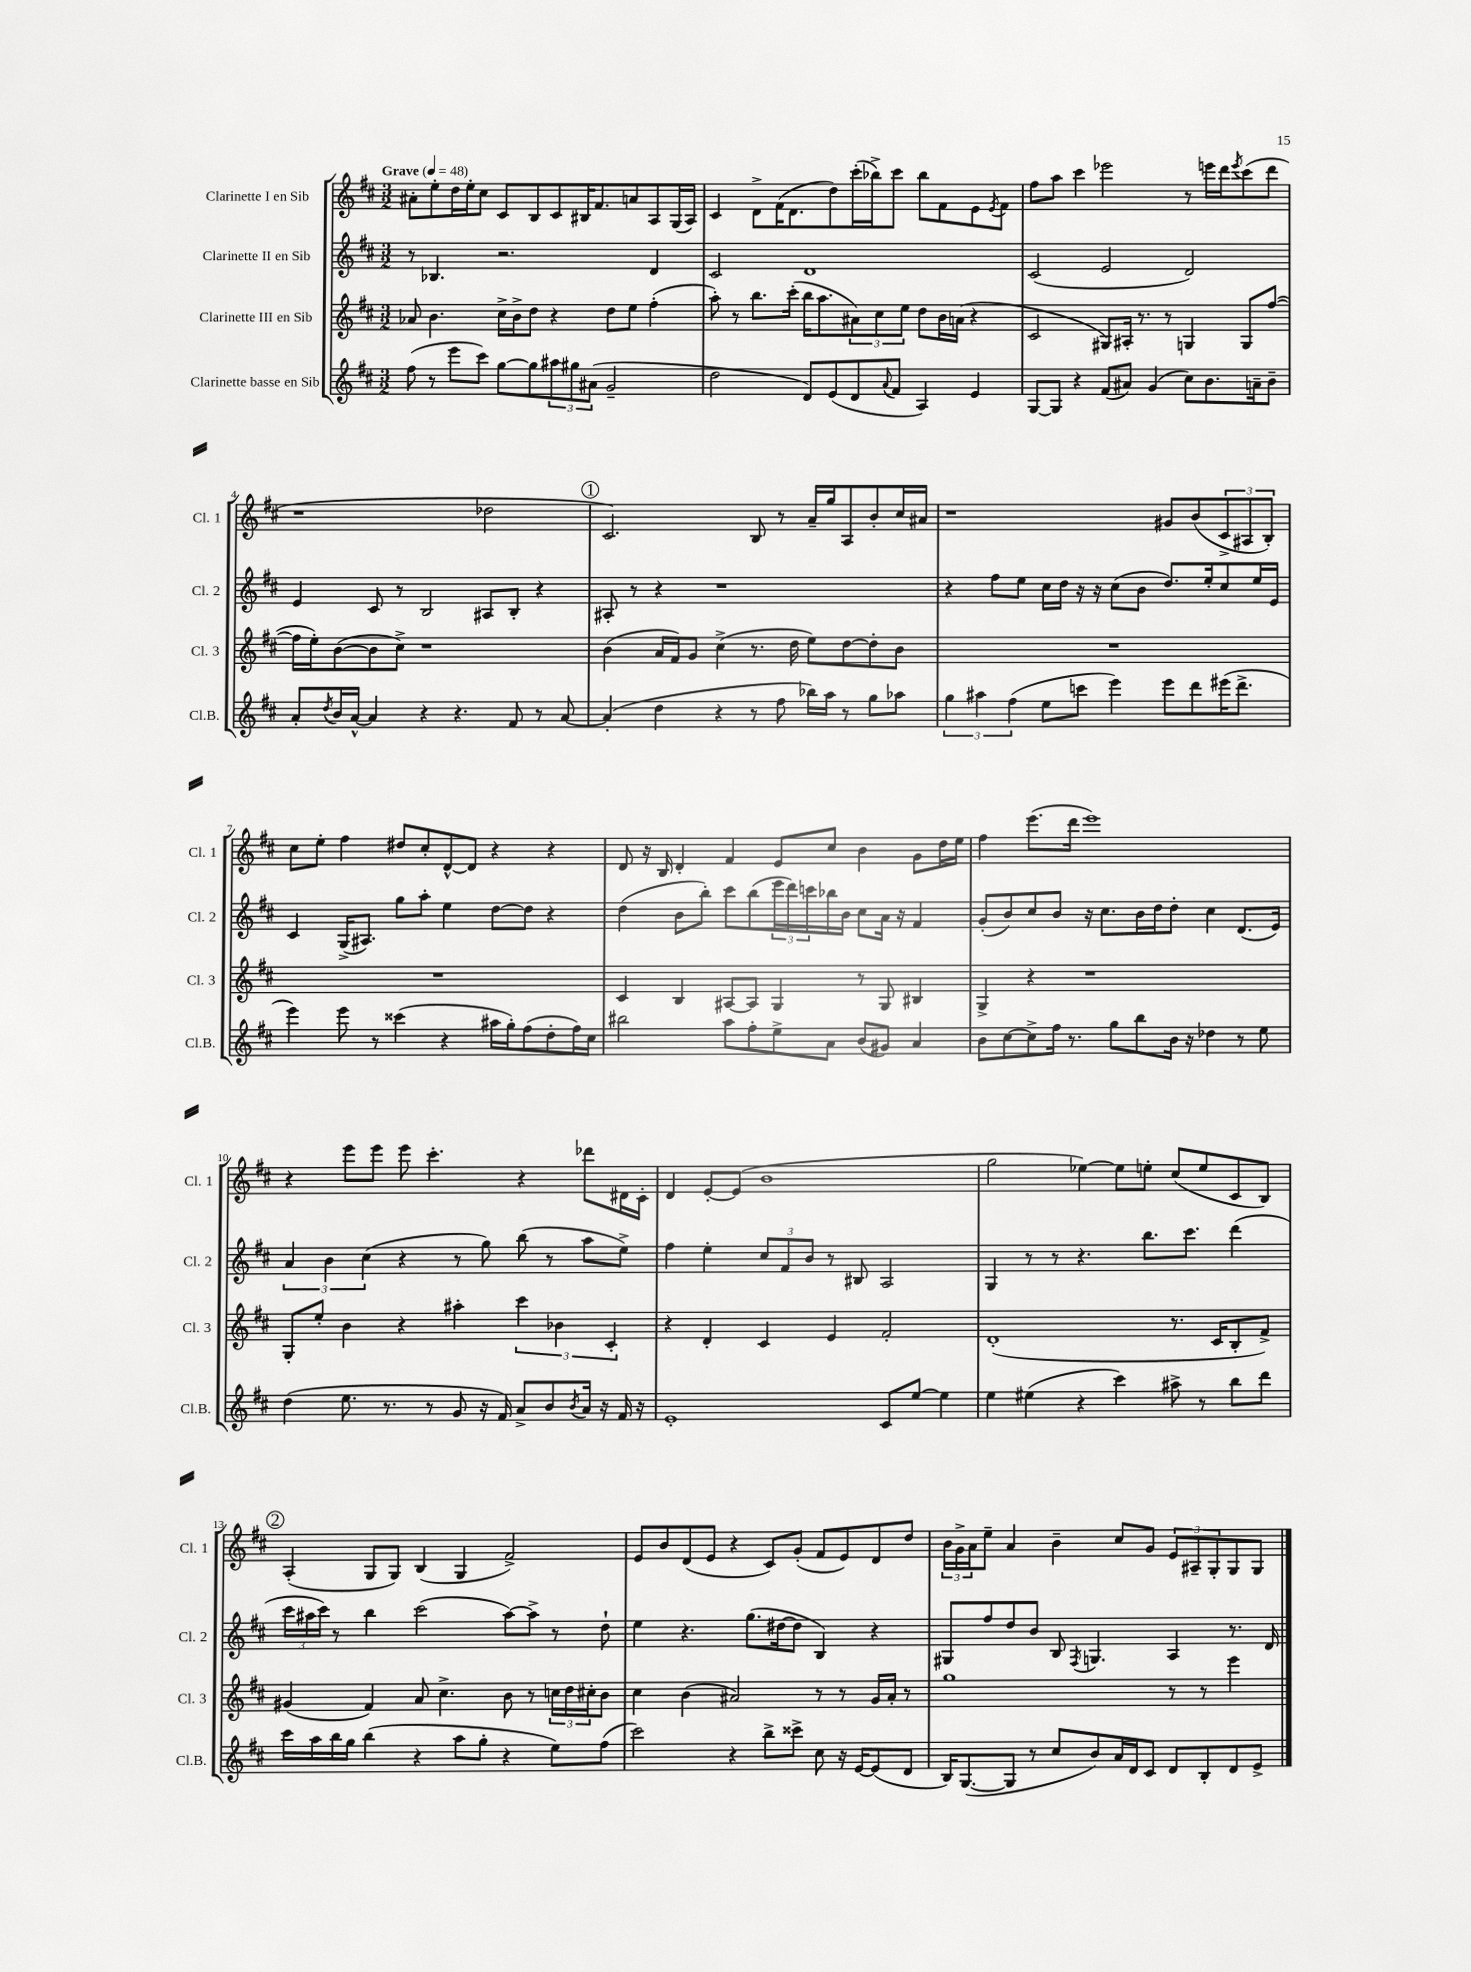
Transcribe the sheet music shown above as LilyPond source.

<<
\new StaffGroup <<
\new Staff = "s0" \with { instrumentName = "Clarinette I en Sib" shortInstrumentName = "Cl. 1" } {
    \clef treble \key d \major \numericTimeSignature \time 3/2 \tempo "Grave" 4 = 48
    ais'8-. e''8-. d''16 e''16-. cis''8 cis'8 b8 cis'8 bis16 fis'8. a'8 a8 g16( a16) |
    cis'4 d'8-> fis'16( d'8. d''8) cis'''16-.( bes''16->) cis'''8 bes''8 fis'8 e'8 \acciaccatura { e'8 } fis'8 |
    fis''8 a''8 cis'''4 ees'''2 r8 e'''16 d'''16 \acciaccatura { e'''8 } cis'''8( d'''8 |
    r1 des''2 |
    \mark \markup { \circle "1" } cis'2.) b8 r8 a'16-- g''16 a8 b'8-. cis''16 ais'16 |
    r1 gis'8 b'8( \tuplet 3/2 { cis'8-> ais8 b8-.) } |
    cis''8 e''8-. fis''4 dis''8 cis''8-. d'8~-^ d'8 r4 r4 |
    d'8 r16 b16 d'4-. fis'4 e'8 cis''8 b'4 g'8 d''16 e''16 |
    fis''4 e'''8.( d'''16 e'''1) |
    r4 e'''8 e'''8 e'''8 cis'''4.-. r4 des'''8 dis'16 cis'16-. |
    d'4 e'8~-. e'8( b'1 |
    g''2 ees''4~) ees''8 e''8-. cis''8( e''8 cis'8 b8) |
    \mark \markup { \circle "2" } a4-.( g8 g8) b4( g4 fis'2->) |
    e'8 b'8 d'8( e'8 r4 cis'8) g'8-.( fis'8 e'8) d'8 d''8 |
    \tuplet 3/2 { b'16 g'16-> a'16 } e''8-- a'4 b'4-- cis''8 g'8 \tuplet 3/2 { e'8 ais8-- g8-. } g8 g8 \bar "|." |
}
\new Staff = "s1" \with { instrumentName = "Clarinette II en Sib" shortInstrumentName = "Cl. 2" } {
    \clef treble \key d \major \numericTimeSignature \time 3/2
    r8 bes4. r2. d'4 |
    cis'2 d'1 |
    cis'2( e'2 d'2) |
    e'4 cis'8 r8 b2 ais8 b8-. r4 |
    \mark \markup { \circle "1" } ais8-. r8 r4 r1 |
    r4 fis''8 e''8 cis''16 d''16 r16 r16 cis''8( b'8 d''8.) e''16-. cis''8 e''16 e'16 |
    cis'4 g16->( ais8.) g''8 a''8-. e''4 d''8~ d''8 r4 |
    d''4( b'8 b''8-.) cis'''8 b''8( \tuplet 3/2 { e'''16 d'''16) c'''16 } bes''16 b'16 cis''8 a'16 r16 fis'4 |
    g'8-.( b'8) cis''8 b'8 r16 cis''8. b'16 d''16 d''8-. cis''4 d'8.( e'16) |
    \tuplet 3/2 { a'4 b'4 cis''4( } r4 r8 g''8) b''8( r8 a''8 e''8->) |
    fis''4 e''4-. \tuplet 3/2 { cis''8 fis'8 b'8 } r8 bis8 a2 |
    g4 r8 r8 r4. b''8. cis'''8. d'''4( |
    \mark \markup { \circle "2" } \tuplet 3/2 { cis'''16 ais''16 cis'''16) } r8 b''4 cis'''2( ais''8~) ais''8-> r8 d''8-! |
    e''4 r4. g''8.( dis''16~ dis''8 b4) r4 |
    gis8 fis''8 d''8 b'8 b8 \acciaccatura { fis8 } g4. a4 r8. d'16 \bar "|." |
}
\new Staff = "s2" \with { instrumentName = "Clarinette III en Sib" shortInstrumentName = "Cl. 3" } {
    \clef treble \key d \major \numericTimeSignature \time 3/2
    aes'8 b'4. cis''16-> b'16-> d''8 r4 d''8 e''8 fis''4-.( |
    a''8-.) r8 b''8. cis'''16-.( b''16 a''8. \tuplet 3/2 { ais'8) cis''8 e''8 } d''8 b'16 a'16( r4 |
    cis'2 gis8) ais16-. r8. r8 g4 g8 fis''8~( |
    fis''16 e''16-.) b'8~( b'8 cis''8->) r1 |
    \mark \markup { \circle "1" } b'4( a'16 fis'16) g'8 cis''4->( r8. d''16 e''8) d''8~ d''8-. b'8 |
    R1. |
    R1. |
    cis'4 b4 ais8~ ais8 g4 r8 g8 bis4 |
    g4-> r4 r1 |
    g8-. e''8-. b'4 r4 ais''4-. \tuplet 3/2 { cis'''4 bes'4 cis'4-. } |
    r4 d'4-. cis'4 e'4 fis'2-. |
    d'1-.( r8. cis'16 b8-. fis'8->) |
    \mark \markup { \circle "2" } gis'4( fis'4) a'8 cis''4.-> b'8 r8 \tuplet 3/2 { c''16 d''16 cis''16-. } b'8 |
    cis''4 b'4( ais'2) r8 r8 g'16 ais'16-. r8 |
    g''1 r8 r8 e'''4 \bar "|." |
}
\new Staff = "s3" \with { instrumentName = "Clarinette basse en Sib" shortInstrumentName = "Cl.B." } {
    \clef treble \key d \major \numericTimeSignature \time 3/2
    fis''8( r8 e'''8 cis'''8) g''8~ g''8 \tuplet 3/2 { ais''8 gis''8 ais'8( } g'2-- |
    d''2 d'8) e'8( d'8 \appoggiatura { a'8 } fis'8 a4) e'4 |
    g8~ g8 r4 fis'8( ais'8) g'4( cis''8) b'8. a'16-- b'8-- |
    a'8-. \acciaccatura { d''8 } b'16 a'16~-^ a'4 r4 r4. fis'8 r8 a'8~ |
    \mark \markup { \circle "1" } a'4-.( d''4 r4 r8 fis''8 bes''16) a''16 r8 g''8 aes''8 |
    \tuplet 3/2 { g''4 ais''4 fis''4( } e''8 c'''8 e'''4) e'''8 d'''8 eis'''16( d'''8.-> |
    e'''4) e'''8 r8 cisis'''4( r4 ais''16 g''16-.) fis''8( d''8-. fis''16) cis''16 |
    bis''2 a''8 fis''8-. e''8-> a'8 b'8( gis'8) a'4 |
    b'8 cis''8~ cis''8-> fis''16 r8. g''8 b''8 b'16 r16 des''4 r8 e''8 |
    d''4( e''8. r8. r8 g'8 r16 fis'16) a'8-> b'8 \acciaccatura { b'8 } a'16 r16 fis'16 r16 |
    e'1-. cis'8 e''8~ e''4 |
    e''4 eis''4( r4 cis'''4) ais''8-> r8 b''8 d'''8 |
    \mark \markup { \circle "2" } cis'''16 a''16 b''16 g''16 b''4( r4 a''8 g''8-. r4 e''8) fis''8( |
    cis'''2) r4 b''8-> cisis'''8-> cis''8 r16 e'16~ e'8( d'8 |
    b16) g8.~( g8 r8 cis''8 b'8) a'16 d'16 cis'8 d'8 b8-. d'8 e'8-> \bar "|." |
}
>>
>>
